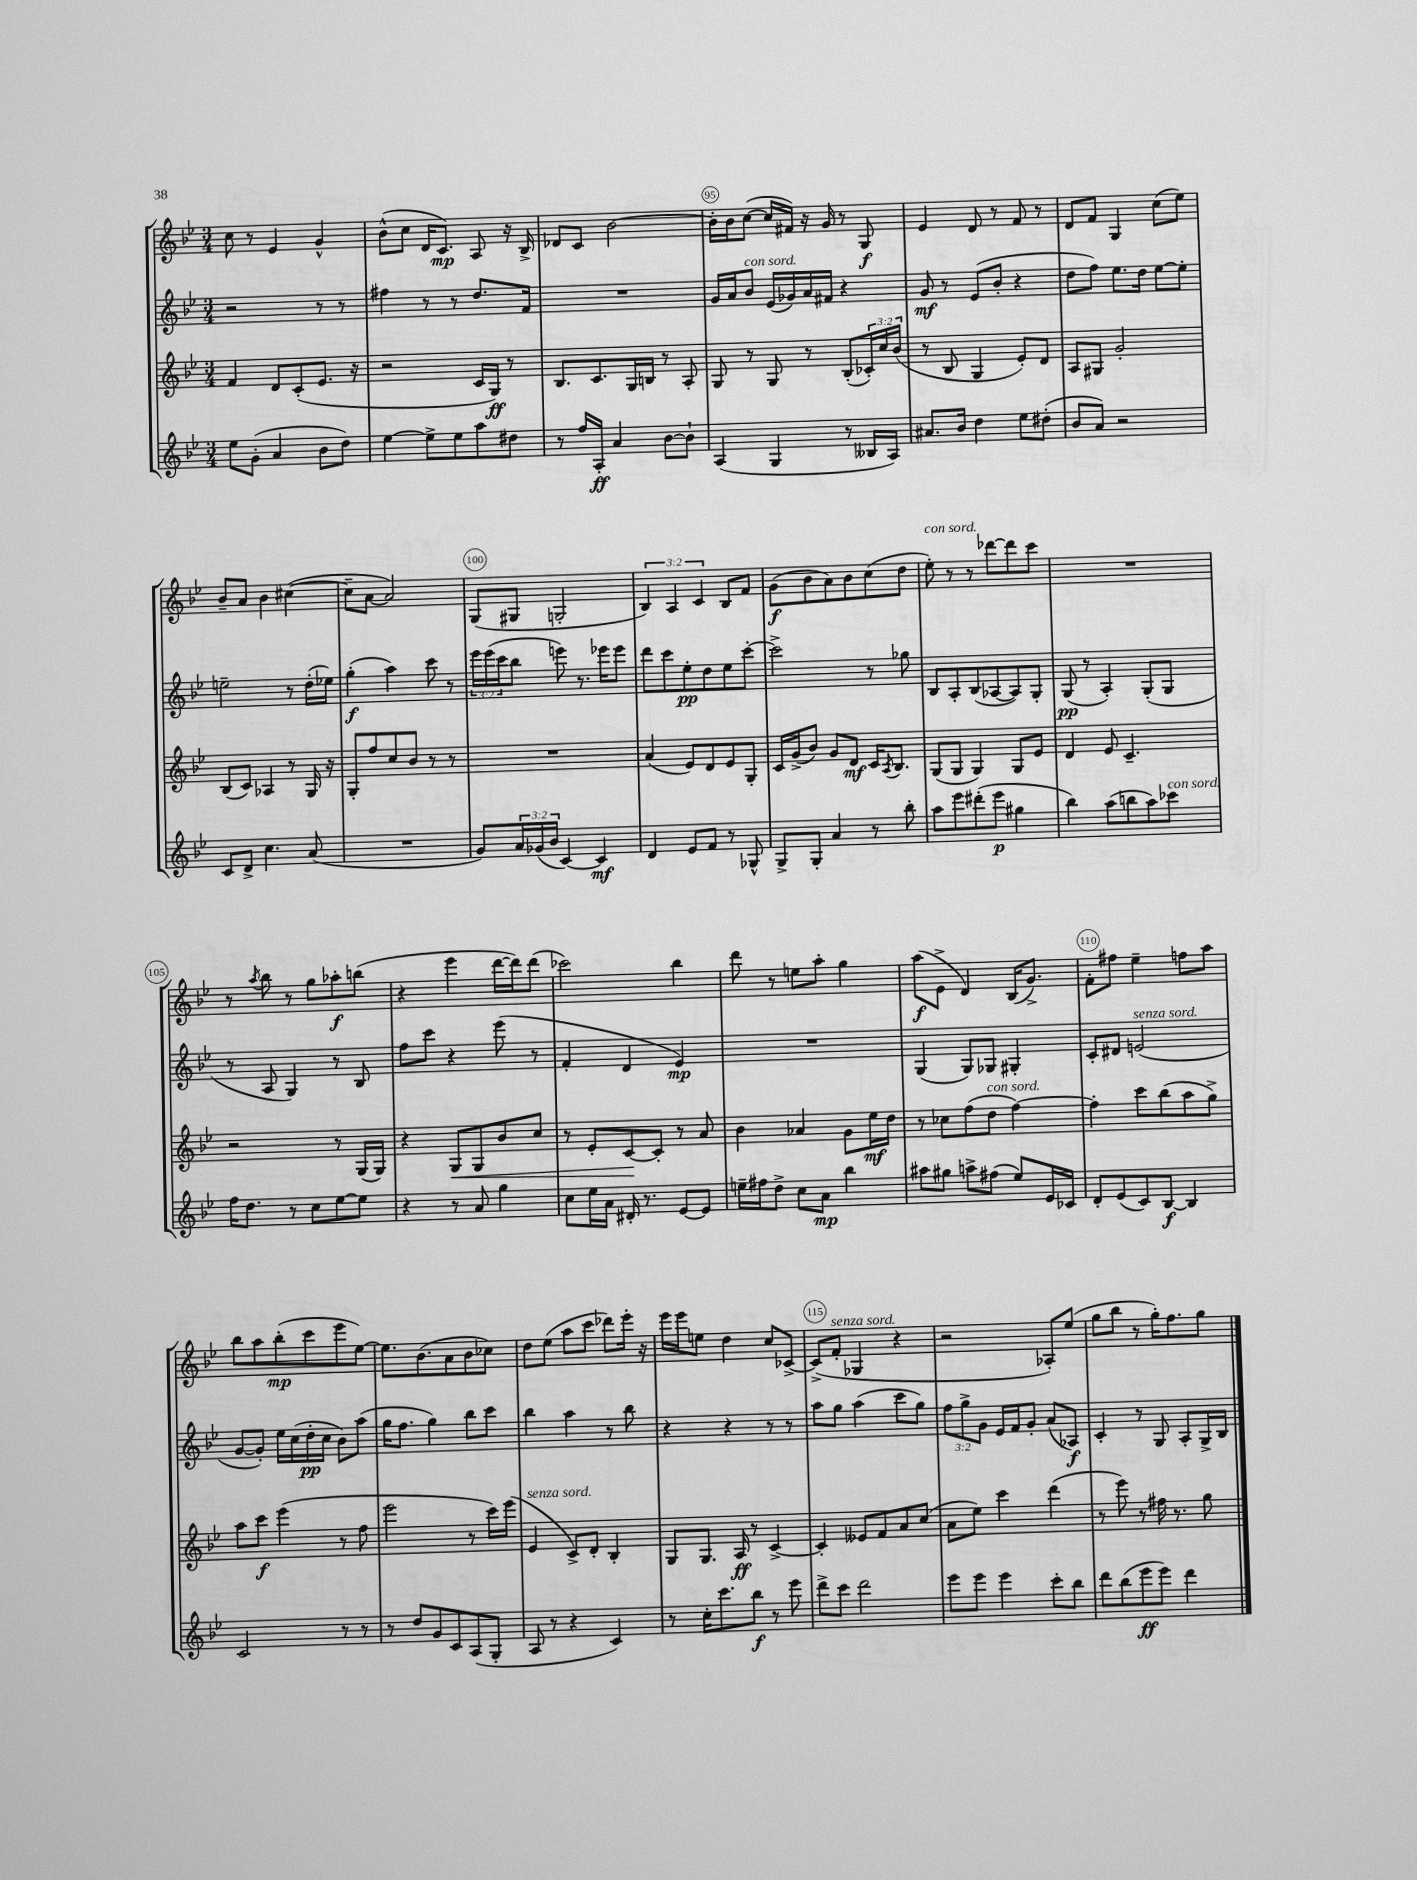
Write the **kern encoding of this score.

**kern	**dynam	**kern	**dynam	**kern	**dynam	**kern	**dynam
*part4	*part4	*part3	*part3	*part2	*part2	*part1	*part1
*staff4	*staff4	*staff3	*staff3	*staff2	*staff2	*staff1	*staff1
*clefG2	*	*clefG2	*	*clefG2	*	*clefG2	*
*k[b-e-]	*	*k[b-e-]	*	*k[b-e-]	*	*k[b-e-]	*
*M3/4	*	*M3/4	*	*M3/4	*	*M3/4	*
=92	=92	=92	=92	=92	=92	=92	=92
8ee-\L	.	4f/	.	2r	.	8cc\	.
(8g'\J	.	.	.	.	.	8r	.
4a/	.	8d/L	.	.	.	4e-/	.
.	.	(8c'/	.	.	.	.	.
8b-\L	.	8.e-/J	.	8r	.	4g^^/	.
8dd\J)	.	.	.	8r	.	.	.
.	.	16r	.	.	.	.	.
=93	=93	=93	=93	=93	=93	=93	=93
[4ee-\	.	2r	.	4ff#X\	.	(8b-^^\L	.
.	.	.	.	.	.	8cc\J	.
8ee-^\L]	.	.	.	8r	.	16d/KL	.
.	.	.	.	.	.	8.c/J)	mp
8ee-\	.	.	.	8r	.	.	.
8aa\	.	16c/LL	.	8.dd/L	.	8A/	.
.	.	16G/JJ)	ff	.	.	.	.
8dd#X\J	.	8r	.	.	.	16r	.
.	.	.	.	16f/Jk	.	16B-^/	.
=94	=94	=94	=94	=94	=94	=94	=94
8r	.	8.B-/L	.	2.r	.	8d-X/L	.
16ff/LL	.	.	.	.	.	8c/J	.
16A'/JJ	ff	8.c/	.	.	.	.	.
4a/	.	.	.	.	.	[2b-\	.
.	.	16G/L	.	.	.	.	.
.	.	16Bn/JJ	.	.	.	.	.
[8b-\L	.	8r	.	.	.	.	.
8b-`\J]	.	8A'/	.	.	.	.	.
=95	=95	=95	=95	=95	=95	=95	=95
(4A/	.	8G/	.	16g/LL	.	16b-'\LL]	.
.	.	.	.	16a/J	.	16b-\J	.
!	!	!	!	!LO:TX:a:i:t=con sord.	!	!	!
.	.	8r	.	8b-/J	.	([8cc\J	.
4G/	.	8G/	.	(16e-/LL	.	16cc/LL]	.
.	.	.	.	16g-X/)	.	16f#X/JJ)	.
.	.	8r	.	16a/	.	16r	.
.	.	.	.	16f#X/JJ	.	16g/	.
8r	.	(8B-'/L	.	4r	.	8r	.
16B--X/LL	.	24c-X'/L)	.	.	.	8G/	f
.	.	24cc/	.	.	.	.	.
16A/JJ)	.	.	.	.	.	.	.
.	.	(24b-/JJ	.	.	.	.	.
=96	=96	=96	=96	=96	=96	=96	=96
8.a#X/L	.	8r	.	8g/	mf	4e-/	.
.	.	8B-/	.	8r	.	.	.
16b-/Jk	.	.	.	.	.	.	.
4dd\	.	4G/	.	(8e-/L	.	8d/	.
.	.	.	.	8b-'/J	.	8r	.
8ee-\L	.	8e-'/L)	.	4r	.	8f/	.
(8dd#X'\J	.	8d/J	.	.	.	8r	.
=97	=97	=97	=97	=97	=97	=97	=97
8b-/L	.	8A/L	.	8dd\L	.	8d/L	.
8a/J)	.	8G#X/J	.	8ff\J)	.	8f/J	.
2r	.	2g'/	.	8.ee-\L	.	4G/	.
.	.	.	.	16dd\Jk	.	.	.
.	.	.	.	[8ee-\L	.	(8cc\L	.
.	.	.	.	8ee-'\J]	.	8ee-\J)	.
!!LO:LB:g=z
=98	=98	=98	=98	=98	=98	=98	=98
8c/L	.	(8B-/L	.	2een~\	.	8b-~/L	.
8d^/J	.	8c/J)	.	.	.	8a/J	.
4.cc\	.	4A-X/	.	.	.	4b-\	.
.	.	8r	.	8r	.	([4cc#X\	.
(8a/	.	16G/	.	(16dd'\LL	.	.	.
.	.	16r	.	16ee-X\JJ)	.	.	.
=99	=99	=99	=99	=99	=99	=99	=99
2.r	.	8G'/L	.	(4gg'\	f	8cc#~\L]	.
.	.	8ff/	.	.	.	[8a\J	.
.	.	8cc/	.	4aa\)	.	2a/])	.
.	.	8b-/J	.	.	.	.	.
.	.	8r	.	8ccc\	.	.	.
.	.	8r	.	8r	.	.	.
=100	=100	=100	=100	=100	=100	=100	=100
8g/L)	.	2.r	.	24eee-\LL	.	(8G/L	.
.	.	.	.	(24eee-\	.	.	.
.	.	.	.	24ccc\J	.	.	.
24a/L	.	.	.	8bb-\J	.	8G#X/J	.
(24g-X/	.	.	.	.	.	.	.
24b-/JJ	.	.	.	.	.	.	.
[4c/)	.	.	.	8eeen\)	.	2Gn'/	.
.	.	.	.	8.r	.	.	.
4c/]	mf	.	.	.	.	.	.
.	.	.	.	16eee-X\KL	.	.	.
.	.	.	.	8eee-\J	.	.	.
=101	=101	=101	=101	=101	=101	=101	=101
4d/	.	(4a/	.	8ddd\L	.	6B-/)	.
.	.	.	.	8ccc\	.	.	.
.	.	.	.	.	.	6A/	.
8e-/L	.	8e-/L)	.	8ee-'\	pp	.	.
.	.	.	.	.	.	6c/	.
8f/J	.	8d/	.	8dd\	.	.	.
8r	.	8e-/	.	8ee-\	.	8B-/L	.
8G-X^^/	.	8G'/J	.	[8ccc'\J	.	8f/J	.
=102	=102	=102	=102	=102	=102	=102	=102
8G^/L	.	16c/LL	.	2ccc^\]	.	(8g\L	f
.	.	(16g^/J	.	.	.	.	.
8G'/J	.	8b-/J)	.	.	.	8b-\	.
4a/	.	8g/L	.	.	.	8a\)	.
.	.	8d/J	mf	.	.	8b-\	.
8r	.	16c/KL	.	8r	.	(8cc\	.
.	.	8qA/	.	.	.	.	.
.	.	8.B-/J	.	.	.	.	.
8bb-'\	.	.	.	8gg-X\	.	8dd\J	.
=103	=103	=103	=103	=103	=103	=103	=103
!	!	!	!	!	!	!LO:TX:a:i:t=con sord.	!
8aa\L	.	(8G/L	.	8B-/L	.	8ee-'\)	.
8eee-\	.	8G/J	.	8A'/	.	8r	.
(8ddd#X'\	.	4G/)	.	(8B-/	.	8r	.
8eee-\J	p	.	.	[8A-X/	.	[8ddd-X\L	.
4gg#X\	.	8G/L	.	8A-/])	.	8ddd-\]	.
.	.	8e-/J	.	8G'/J	.	8ccc\J	.
=104	=104	=104	=104	=104	=104	=104	=104
4bb-\)	.	4d/	.	(8G/	pp	2.r	.
.	.	.	.	8r	.	.	.
(8aa\L	.	8e-/	.	4A'/)	.	.	.
8bbn\	.	4.c~/	.	.	.	.	.
8aa\)	.	.	.	(8G'/L	.	.	.
!LO:TX:a:i:t=con sord.	!	!	!	!	!	!	!
8ccc-X\J	.	.	.	8G/J	.	.	.
!!LO:LB:g=z
=105	=105	=105	=105	=105	=105	=105	=105
16ff\KL	.	2r	.	8r	.	8r	.
8.dd\J	.	.	.	.	.	.	.
.	.	.	.	.	.	8qaa/	.
.	.	.	.	8A/	.	8bb-\	.
8r	.	.	.	4G/)	.	8r	.
8cc\L	.	.	.	.	.	8gg\L	.
[8ee-\	.	8r	.	8r	.	8aa-X'\	f
8ee-\J]	.	(16G/LL	.	8B-/	.	(8bbn\J	.
.	.	16G/JJ)	.	.	.	.	.
=106	=106	=106	=106	=106	=106	=106	=106
4r	.	4r	.	8ff\L	.	4r	.
.	.	.	.	8ccc\J	.	.	.
!	!	!	!LO:HP:b	!	!	!	!
8r	.	8G/L	<	4r	.	4eee-\	.
8a/	.	8G/	.	.	.	.	.
4gg\	.	8b-/	.	(8eee-\	.	[16ddd\LL	.
.	.	.	.	.	.	16ddd\J])	.
.	.	8cc/J	.	8r	.	(8ddd\J	.
=107	=107	=107	=107	=107	=107	=107	=107
8cc\L	.	8r	.	4f'/	.	2ccc-X\)	.
16ee-\L	.	8e-'/L	.	.	.	.	.
16a\JJ	.	.	.	.	.	.	.
16d#X'/	.	[8c/	.	4d/	.	.	.
8.r	.	.	.	.	.	.	.
.	.	8c'/J]	[	.	.	.	.
[8e-/L	.	8r	.	4e-/)	mp	4bb-\	.
8e-/J]	.	8a/	.	.	.	.	.
=108	=108	=108	=108	=108	=108	=108	=108
16een~\LL	.	4b-\	.	2.r	.	8ddd\	.
16ff#X\J	.	.	.	.	.	.	.
8dd^\J	.	.	.	.	.	8r	.
8cc\L	.	4a-X/	.	.	.	8een\L	.
8a\J	mp	.	.	.	.	8aa'\J	.
4bb-\	.	8g\L	.	.	.	4gg\	.
.	.	16ee-\L	mf	.	.	.	.
.	.	16dd\JJ	.	.	.	.	.
=109	=109	=109	=109	=109	=109	=109	=109
8aa#X\L	.	8r	.	(4G/	.	(8aa\L	f
8gg#X\J	.	8cc-X\L	.	.	.	8e-^\J	.
8aan^\L	.	(8ff\	.	8G/L)	.	4d/)	.
!	!	!LO:TX:a:i:t=con sord.	!	!	!	!	!
(8ff#X\J	.	8dd\J	.	8G-X/J	.	.	.
8ee-/L)	.	[4ff\)	.	4G#X'/	.	(16B-/KL	.
.	.	.	.	.	.	8.g^/J)	.
16e-/L	.	.	.	.	.	.	.
16c-X/JJ	.	.	.	.	.	.	.
=110	=110	=110	=110	=110	=110	=110	=110
8d'/L	.	4ff'\]	.	8c'/L	.	8f'\L	.
(8e-/	.	.	.	8d#X/J	.	8ff#X\J	.
!	!	!	!	!LO:TX:a:i:t=senza sord.	!	!	!
8c/)	.	8ccc\L	.	(2en/	.	4ee-~\	.
[8B-/J	f	(8bb-\	.	.	.	.	.
4B-/]	.	8aa\	.	.	.	8ffn\L	.
.	.	8gg^\J)	.	.	.	8aa\J	.
!!LO:LB:g=z
=111	=111	=111	=111	=111	=111	=111	=111
2c/	.	8aa\L	.	[8g/L	.	8bb-\L	.
.	.	8ccc\J	f	8g'/J])	.	8aa\	.
.	.	(4eee-\	.	16ee-\LL	.	(8bb-'\	mp
.	.	.	.	(16cc\	.	.	.
.	.	.	.	16dd'\	pp	8ccc\	.
.	.	.	.	16cc\JJ	.	.	.
8r	.	8r	.	8b-\L)	.	8eee-\	.
8r	.	8ff\	.	(8aa\J	.	[8ee-\J)	.
=112	=112	=112	=112	=112	=112	=112	=112
8r	.	2eee-\	.	16gg\KL	.	8.ee-\L]	.
.	.	.	.	8.ff\J	.	.	.
8dd/L	.	.	.	.	.	.	.
.	.	.	.	.	.	(8.b-\	.
8g/	.	.	.	4gg\)	.	.	.
8c/	.	.	.	.	.	8a\	.
(8A/	.	8r	.	8bb-\L	.	8b-\	.
8G'/J	.	16ccc\LL)	.	8ccc\J	.	8cc-X\J)	.
.	.	(16eee-\JJ	.	.	.	.	.
=113	=113	=113	=113	=113	=113	=113	=113
!	!	!LO:TX:a:i:t=senza sord.	!	!	!	!	!
8A/	.	4e-/	.	4bb-\	.	8dd\L	.
8r	.	.	.	.	.	(8ee-\J	.
4r	.	8c^/L)	.	4aa\	.	8aa\L	.
.	.	8d'/J	.	.	.	8ccc\J	.
4c/)	.	4B-'/	.	8r	.	8ddd-X\L)	.
.	.	.	.	8bb-\	.	16eee-'\Jk	.
.	.	.	.	.	.	16r	.
=114	=114	=114	=114	=114	=114	=114	=114
8r	.	8G/L	.	4r	.	16eee-\LL	.
.	.	.	.	.	.	16eee-\J	.
16cc'\KL	.	8.G/J	.	.	.	8een\J	.
8.ccc\	.	.	.	.	.	.	.
.	.	.	.	4r	.	4dd\	.
.	.	16A/	ff	.	.	.	.
8bb-\J	f	8r	.	.	.	.	.
8r	.	[4c^/	.	8r	.	8cc/L	.
8eee-\	.	.	.	8r	.	[8c-X^/J	.
=115	=115	=115	=115	=115	=115	=115	=115
8ddd^\L	.	4c'/]	.	8aa\L	.	(8c-^/L]	.
!	!	!	!	!	!	!LO:TX:a:i:t=senza sord.	!
8ccc\J	.	.	.	8gg\J	.	8f'/J	.
2ddd\	.	8e--X/L	.	(4aa\	.	4G-X/	.
.	.	8f/	.	.	.	.	.
.	.	8a/	.	8ccc\L	.	4r	.
.	.	(8cc/J	.	8gg\J)	.	.	.
=116	=116	=116	=116	=116	=116	=116	=116
8eee-\L	.	8a\L	.	12ff\L	.	2r	.
.	.	.	.	12gg^\	.	.	.
8eee-\J	.	8ee-\J)	.	.	.	.	.
.	.	.	.	12g\J	.	.	.
4eee-\	.	4ccc\	.	16e-/LL	.	.	.
.	.	.	.	16f/J	.	.	.
.	.	.	.	8g'/J	.	.	.
8ccc'\L	.	(4ddd\	.	(8a/L	.	8A-X'/L)	.
8bb-\J	.	.	.	8A-X/J)	f	(8ee-/J	.
=117	=117	=117	=117	=117	=117	=117	=117
8ddd\L	.	8r	.	4c'/	.	8gg\L	.
(8bb-\	.	8eee-\)	.	.	.	8bb-\J	.
8eee-\	ff	8r	.	8r	.	8r	.
8eee-\J)	.	16ff#X\	.	8G/	.	16gg'\KL)	.
.	.	8.r	.	.	.	8.ff\	.
4ddd\	.	.	.	8A'/L	.	.	.
.	.	8gg\	.	16G^/L	.	8gg\J	.
.	.	.	.	16B-/JJ	.	.	.
==	==	==	==	==	==	==	==
*-	*-	*-	*-	*-	*-	*-	*-
